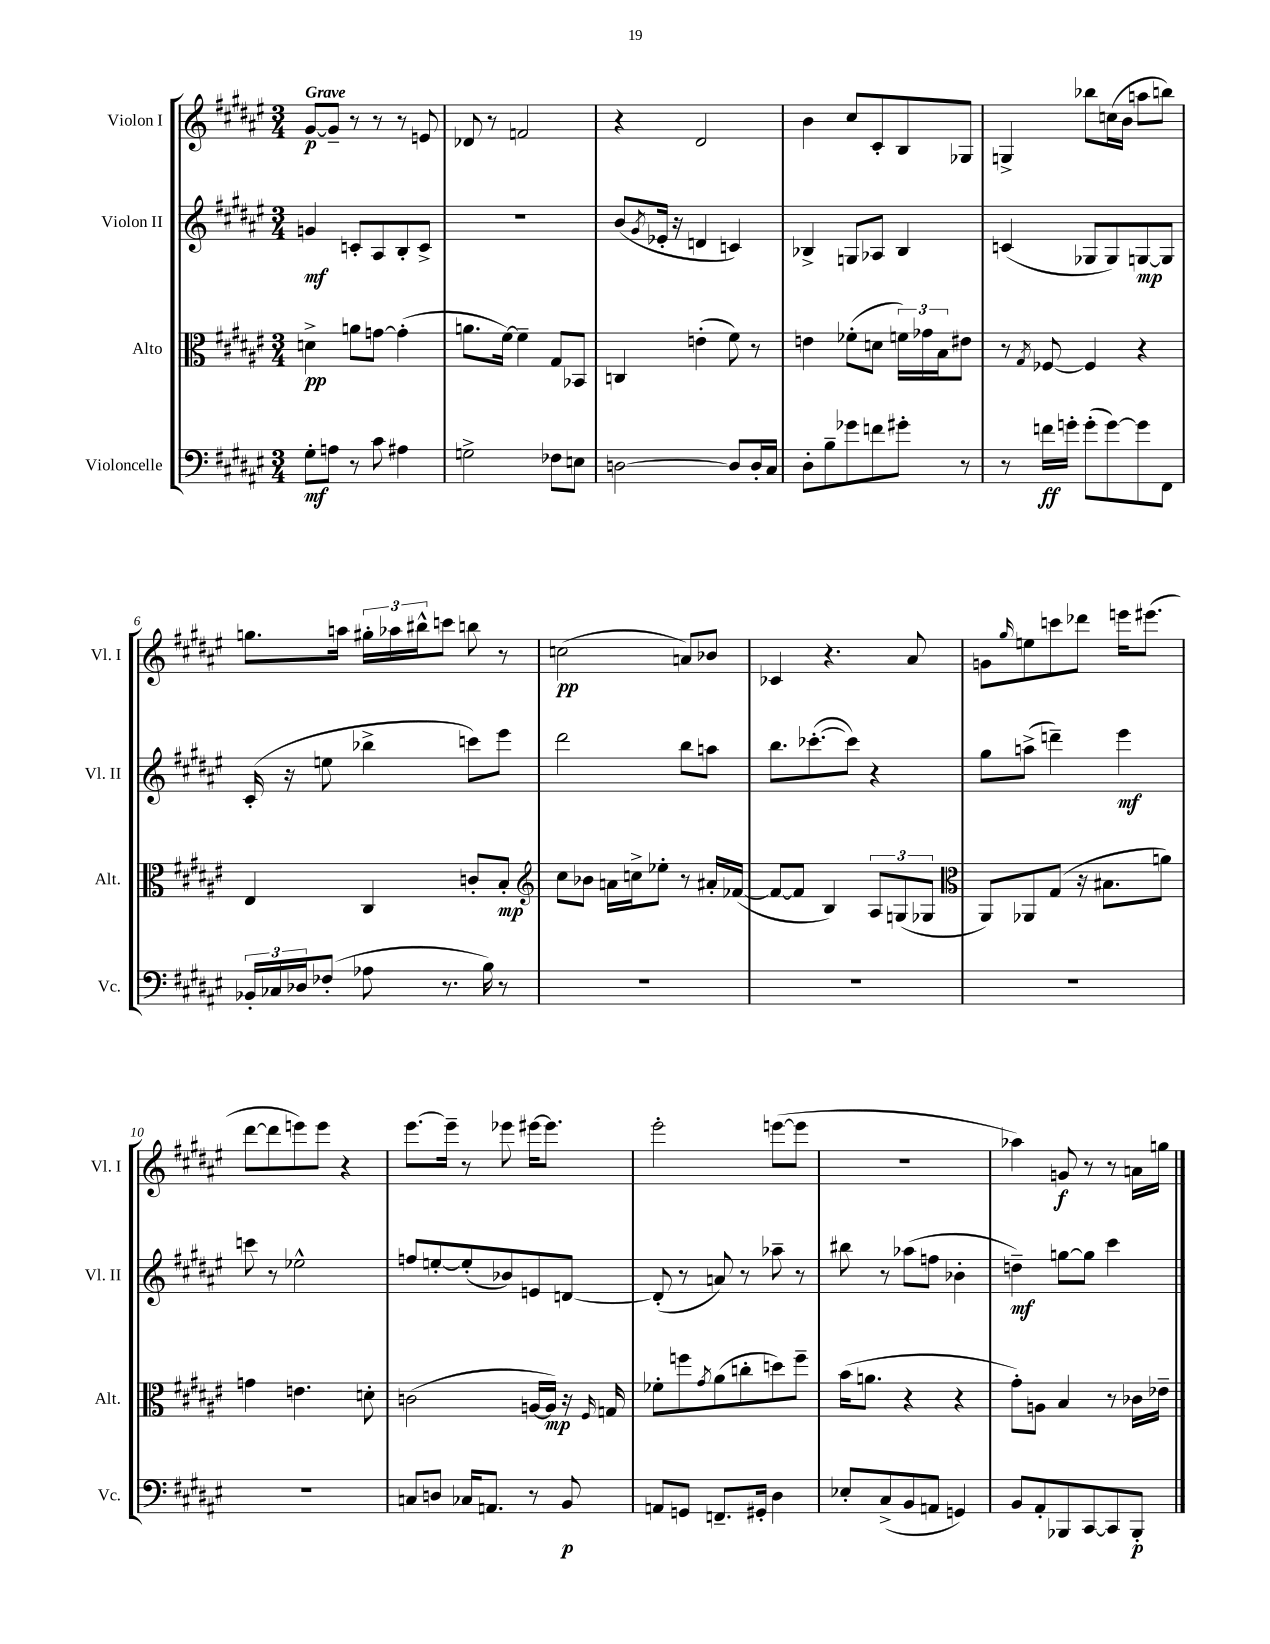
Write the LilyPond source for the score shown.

<<
\new StaffGroup <<
\new Staff = "s0" \with { instrumentName = "Violon I" shortInstrumentName = "Vl. I" } {
    \clef treble \key fis \major \numericTimeSignature \time 3/4 \tempo "Grave"
    gis'8~\p gis'8-- r8 r8 r8 e'8 |
    des'8 r8 f'2 |
    r4 dis'2 |
    b'4 cis''8 cis'8-. b8 ges8 |
    g4-> bes''8 c''16( b'16 a''8 b''8) |
    g''8. a''16 \tuplet 3/2 { gis''16-. aes''16 bis''16-^ } c'''8 b''8 r8 |
    c''2\pp( a'8) bes'8 |
    ces'4 r4. ais'8 |
    g'8 \grace { gis''16 } e''8 c'''8 des'''8 e'''16 eis'''8.( |
    dis'''8~ dis'''8 e'''8) e'''8 r4 |
    eis'''8.~ eis'''16-- r8 ees'''8 eis'''16~ eis'''8. |
    eis'''2-. e'''8~( e'''8 |
    R2. |
    aes''4) g'8\f r8 r8 a'16 g''16 \bar "|." |
}
\new Staff = "s1" \with { instrumentName = "Violon II" shortInstrumentName = "Vl. II" } {
    \clef treble \key fis \major \numericTimeSignature \time 3/4
    g'4\mf c'8-. ais8 b8-. c'8-> |
    R2. |
    b'8( \acciaccatura { gis'8 } ees'16-. r16 d'4 c'4) |
    bes4-> g8 aes8 bes4 |
    c'4( ges8 ges8) g8~\mp g8 |
    cis'16-.( r16 e''8 bes''4-> c'''8) eis'''8 |
    dis'''2 b''8 a''8 |
    b''8. ces'''8.~-.( ces'''8) r4 |
    gis''8 a''8->( d'''4--) eis'''4\mf |
    c'''8 r8 ees''2-^ |
    f''8 e''8~-. e''8-.( bes'8) e'8 d'8~ |
    d'8-.( r8 a'8) r8 aes''8-- r8 |
    bis''8 r8 aes''8( f''8 bes'4-. |
    d''4--\mf) g''8~ g''8 cis'''4 \bar "|." |
}
\new Staff = "s2" \with { instrumentName = "Alto" shortInstrumentName = "Alt." } {
    \clef alto \key fis \major \numericTimeSignature \time 3/4
    d'4->\pp a'8 g'8~ g'4-.( |
    a'8. fis'16~) fis'4-- gis8 bes,8 |
    c4 e'4-.( fis'8) r8 |
    e'4 fes'8-.( d'8 \tuplet 3/2 { f'16) ges'16 b16 } eis'8 |
    r8 \acciaccatura { gis8 } fes8~ fes4 r4 |
    eis4 cis4 c'8-. b8-.\mp |
    \clef treble cis''8 bes'8 a'16 c''16-> ees''8-. r8 ais'16-. fes'16~( |
    fes'8~ fes'8 b4) \tuplet 3/2 { ais8 g8( ges8 } |
    \clef alto ais,8) aes,8 gis8( r16 bis8. a'8) |
    g'4 e'4. d'8-. |
    c'2( a16~ a16\mp) r16 \grace { fis16 } g16 |
    fes'8-. f''8 \acciaccatura { gis'8 } ais'8( c''8-. d''8) f''8-- |
    b'16( a'8. r4 r4 |
    gis'8-.) a8 b4 r8 ces'16 ees'16-- \bar "|." |
}
\new Staff = "s3" \with { instrumentName = "Violoncelle" shortInstrumentName = "Vc." } {
    \clef bass \key fis \major \numericTimeSignature \time 3/4
    gis8-.\mf a8 r8 cis'8 ais4 |
    g2-> fes8 e8 |
    d2~ d8 d16-. cis16 |
    dis8-. b8-- ges'8 f'8 gis'8-. r8 |
    r8 f'16\ff g'16-. g'8-.( g'8~) g'8 fis,8 |
    \tuplet 3/2 { bes,16-. ces16 des16 } fes8-.( aes8 r8. b16) r8 |
    R2. |
    R2. |
    R2. |
    R2. |
    c8 d8 ces16 a,8. r8 b,8\p |
    a,8 g,8 f,8.-- gis,16-. dis4 |
    ees8-. cis8->( b,8 a,8 g,4) |
    b,8 ais,8-. bes,,8 cis,8~ cis,8 bes,,8-.\p \bar "|." |
}
>>
>>
